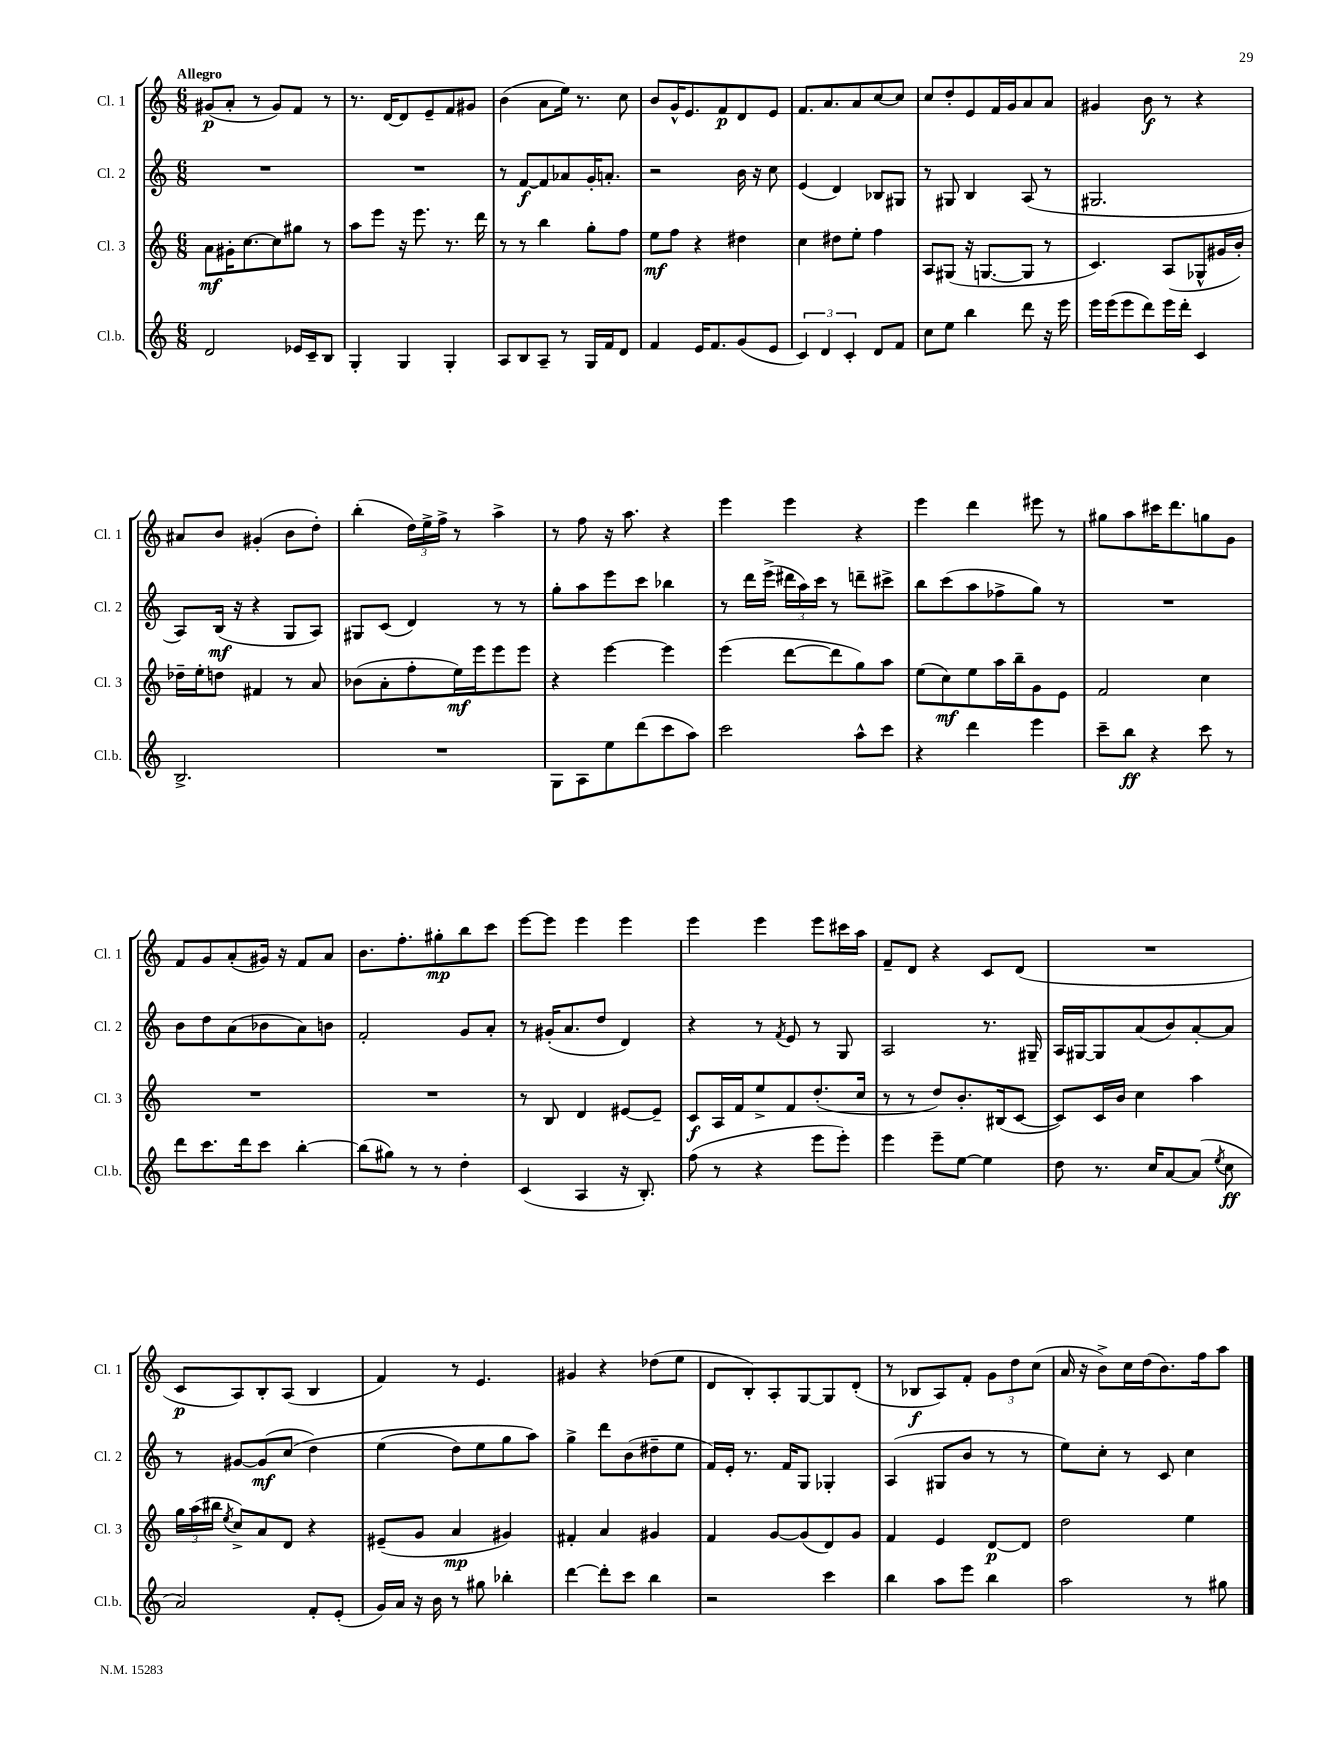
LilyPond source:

<<
\new StaffGroup <<
\new Staff = "s0" \with { instrumentName = "Cl. 1" shortInstrumentName = "Cl. 1" } {
    \clef treble \key c \major \numericTimeSignature \time 6/8 \tempo "Allegro"
    \autoBeamOff gis'8[\p( a'8]-. r8 gis'8[) f'8] r8 |
    r8. d'16[~ d'8 e'8-- f'8 gis'8] |
    b'4( a'8[ e''16]) r8. c''8 |
    b'8[ g'16-^ e'8. f'8\p d'8 e'8] |
    f'8.[ a'8. a'8 c''8~ c''8] |
    c''8[ d''8-. e'8 f'16 g'16 a'8 a'8] |
    gis'4 b'8\f r8 r4 |
    ais'8[ b'8] gis'4-.( b'8[ d''8]-.) |
    b''4-.( \tuplet 3/2 { d''16[) e''16-> f''16]-> } r8 a''4-> |
    r8 f''8 r16 a''8. r4 |
    e'''4 e'''4 r4 |
    e'''4 d'''4 eis'''8 r8 |
    gis''8[ a''8 cis'''16 d'''8. g''8 g'8] |
    f'8[ g'8 a'8-.( gis'16]) r16 f'8[ a'8] |
    b'8.[ f''8.-. gis''8-.\mp b''8 c'''8] |
    e'''8[~ e'''8] e'''4 e'''4 |
    e'''4 e'''4 e'''8[ cis'''16 a''16] |
    f'8[-- d'8] r4 c'8[ d'8]( |
    R2. |
    c'8[\p a8) b8-. a8]( b4 |
    f'4) r8 e'4. |
    gis'4 r4 des''8[( e''8] |
    d'8[ b8-.) a8-. g8~ g8 d'8]-.( |
    r8 bes8[\f a8) f'8]-. \tuplet 3/2 { g'8[ d''8 c''8]( } |
    a'16 r16 b'8[->) c''16 d''16( b'8.) f''16 a''8] \bar "|." |
}
\new Staff = "s1" \with { instrumentName = "Cl. 2" shortInstrumentName = "Cl. 2" } {
    \clef treble \key c \major \numericTimeSignature \time 6/8
    \autoBeamOff R2. |
    R2. |
    r8 f'8[~\f f'8 aes'8 g'16-. a'8.]-. |
    r2 b'16 r16 c''8 |
    e'4( d'4) bes8[ gis8] |
    r8 gis8 b4 a8( r8 |
    gis2. |
    a8[) b16]\mf( r16 r4 g8[ a8]) |
    gis8[ c'8]( d'4) r8 r8 |
    g''8[-. a''8 e'''8 c'''8] bes''4 |
    r8 d'''16[ e'''16]->( \tuplet 3/2 { dis'''16[ a''16) c'''16] } r8 d'''8[-- cis'''8]-> |
    b''8[ c'''8( a''8 fes''8-> g''8]) r8 |
    R2. |
    b'8[ d''8 a'8( bes'8 a'8) b'8] |
    f'2-. g'8[ a'8]-. |
    r8 gis'16[-.( a'8. d''8] d'4) |
    r4 r8 \acciaccatura { f'8 } e'8 r8 g8 |
    a2 r8. gis16-- |
    a16[ gis16~ gis8 a'8( b'8) a'8~-. a'8] |
    r8 gis'8[~ gis'8\mf( c''8]\( d''4) |
    e''4( d''8[) e''8 g''8 a''8]\) |
    g''4-> d'''8[ b'8( dis''8-- e''8] |
    f'16[) e'16]-. r8. f'16[ g8] ges4-. |
    a4( gis8[ b'8] r8 r8 |
    e''8[) c''8]-. r8 c'8 c''4 \bar "|." |
}
\new Staff = "s2" \with { instrumentName = "Cl. 3" shortInstrumentName = "Cl. 3" } {
    \clef treble \key c \major \numericTimeSignature \time 6/8
    \autoBeamOff a'8[\mf gis'16-. c''8.~ c''8 gis''8] r8 |
    a''8[ e'''8] r16 e'''8. r8. d'''16 |
    r8 r8 b''4 g''8[-. f''8] |
    e''8[\mf f''8] r4 dis''4 |
    c''4 dis''8[ e''8]-. f''4 |
    a8[ gis8]( r16 g8.[~ g8] r8 |
    c'4.) a8[( ges8-^ gis'16 b'16]-.) |
    des''16[-- e''16-. d''8] fis'4 r8 a'8 |
    bes'8[( a'8-. f''8-. e''16\mf) e'''16 e'''8 e'''8] |
    r4 e'''4~ e'''4 |
    e'''4( d'''8[~ d'''8 g''8) a''8] |
    e''8[( c''8\mf) e''8 a''16 b''16-- g'8 e'8] |
    f'2 c''4 |
    R2. |
    R2. |
    r8 b8 d'4 eis'8[~ eis'8]-- |
    c'8[\f a16 f'16 e''8-> f'8 d''8.-.( c''16] |
    r8 r8 d''8[) b'8.-. bis16( c'8]~ |
    c'8[) c'16 b'16] c''4 a''4 |
    \tuplet 3/2 { g''16[ a''16( bis''16] } \acciaccatura { e''8 } c''8[->) a'8 d'8] r4 |
    eis'8[--( g'8] a'4\mp gis'4) |
    fis'4-. a'4 gis'4 |
    f'4 g'8[~ g'8( d'8) g'8] |
    f'4 e'4 d'8[~\p d'8] |
    d''2 e''4 \bar "|." |
}
\new Staff = "s3" \with { instrumentName = "Cl.b." shortInstrumentName = "Cl.b." } {
    \clef treble \key c \major \numericTimeSignature \time 6/8
    \autoBeamOff d'2 ees'16[ c'16-- b8] |
    g4-. g4 g4-. |
    a8[ b8 a8]-- r8 g16[ f'16 d'8] |
    f'4 e'16[ f'8. g'8( e'8] |
    \tuplet 3/2 { c'4) d'4 c'4-. } d'8[ f'8] |
    c''8[ e''8] b''4 d'''8 r16 e'''16 |
    e'''16[ e'''16( e'''8 d'''8) e'''16 d'''16]-. c'4 |
    b2.-> |
    R2. |
    g8[ a8 e''8 d'''8( c'''8 a''8]) |
    c'''2 a''8[-^ c'''8] |
    r4 d'''4 e'''4 |
    c'''8[-- b''8]\ff r4 c'''8 r8 |
    d'''8[ c'''8. d'''16 c'''8] b''4~-. |
    b''8[( gis''8]) r8 r8 d''4-. |
    c'4( a4 r16 b8.-.) |
    f''8( r8 r4 e'''8[ e'''8]-.) |
    e'''4 e'''8[-- e''8]~ e''4 |
    d''8 r8. c''16[ a'8~ a'8]( \acciaccatura { e''8 } c''8\ff |
    a'2) f'8[-. e'8]-.( |
    g'16[) a'16] r16 b'16 r8 gis''8 bes''4-. |
    d'''4~ d'''8[-. c'''8] b''4 |
    r2 c'''4 |
    b''4 a''8[ e'''8] b''4 |
    a''2 r8 gis''8 \bar "|." |
}
>>
>>
\layout { \context { \Score \remove "Bar_number_engraver" } }
